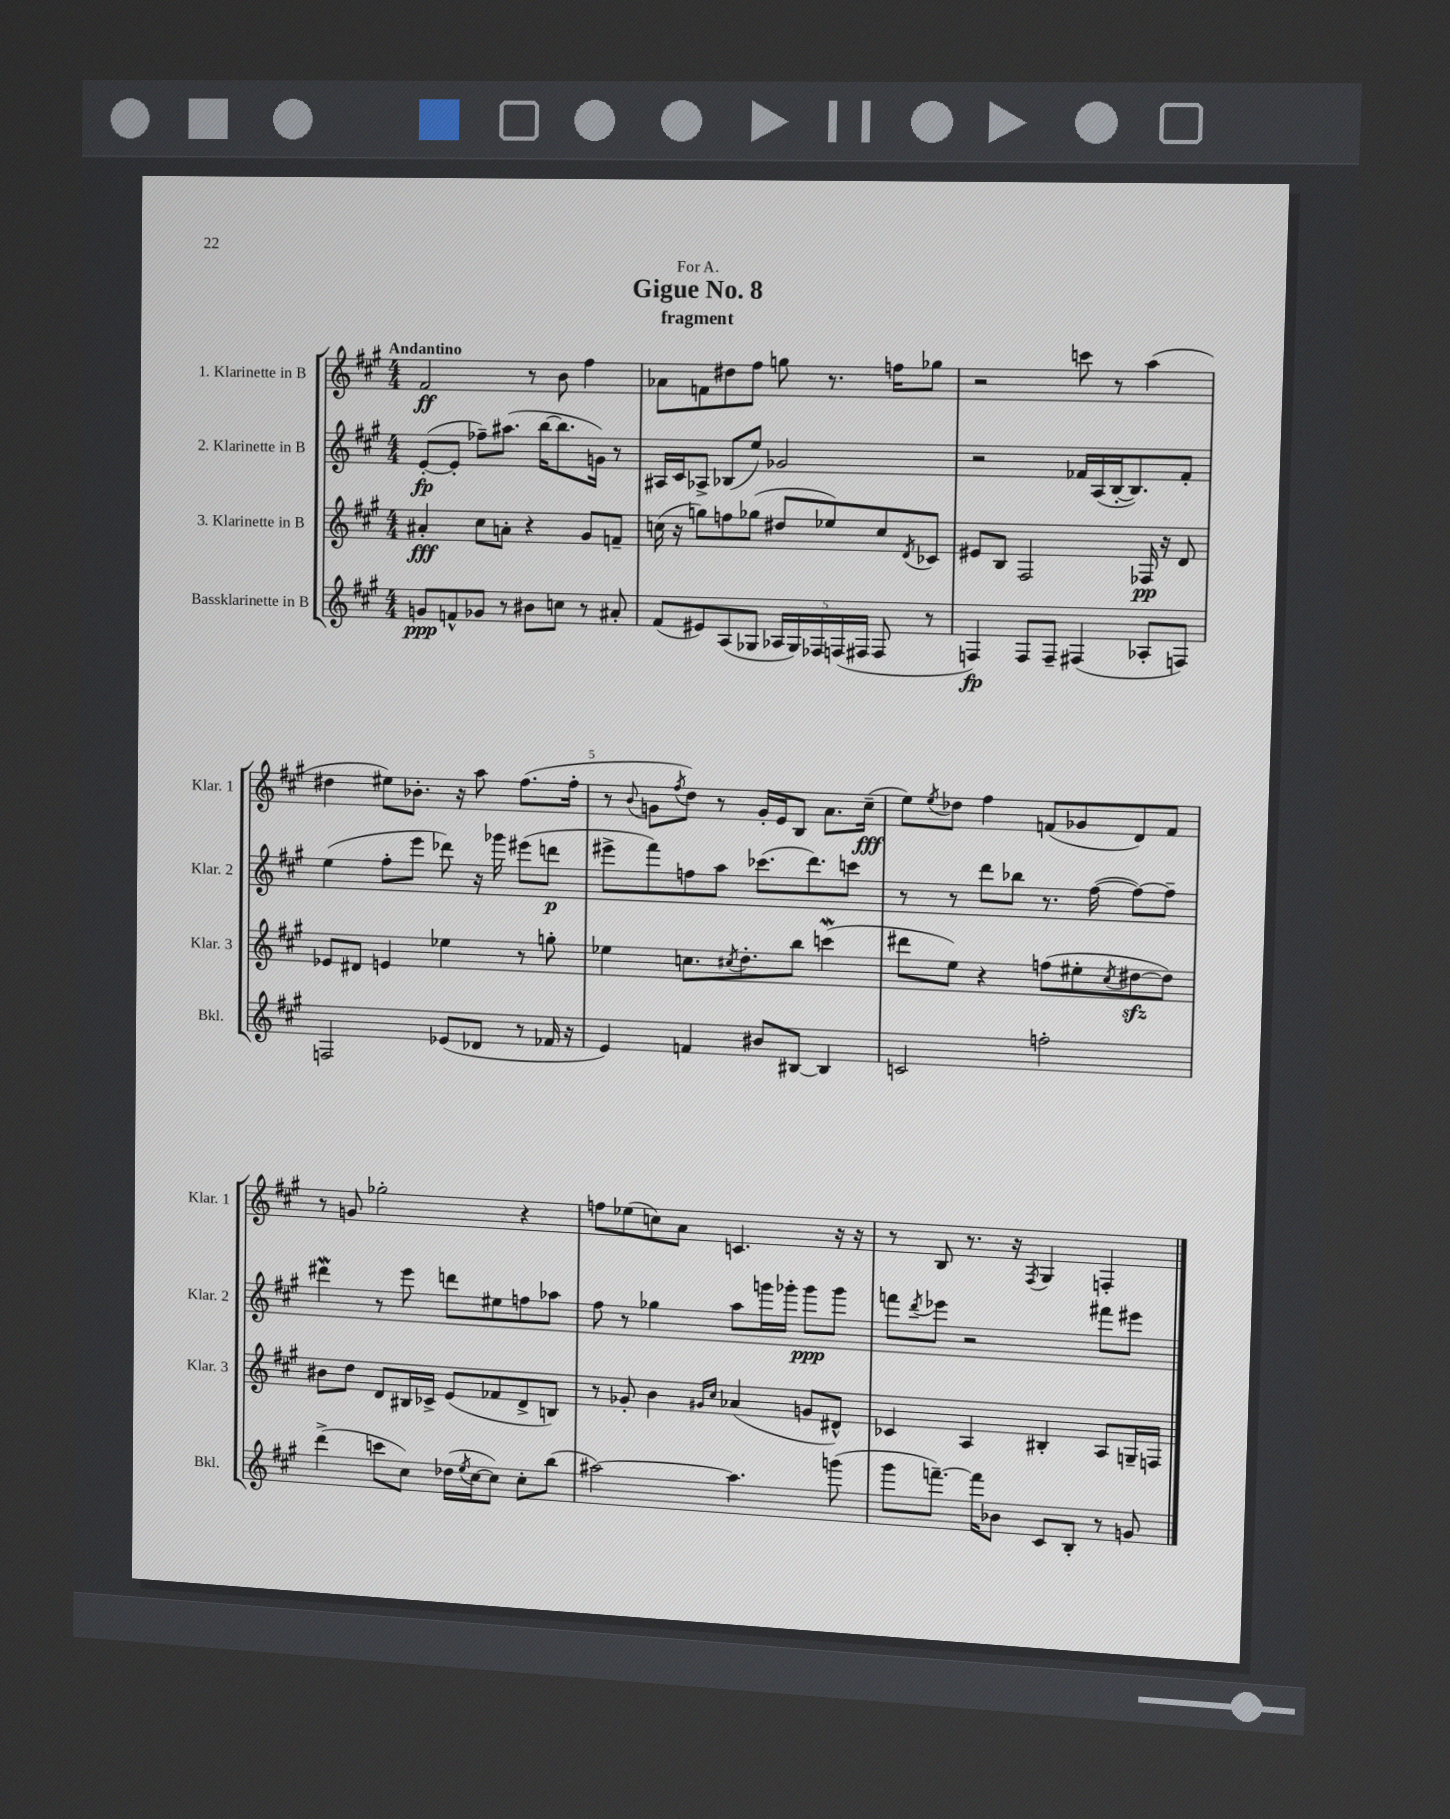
\header { title = "Gigue No. 8" subtitle = "fragment" dedication = "For A." }
<<
\new StaffGroup <<
\new Staff = "s0" \with { instrumentName = "1. Klarinette in B" shortInstrumentName = "Klar. 1" } {
    \clef treble \key a \major \numericTimeSignature \time 4/4 \tempo "Andantino"
    fis'2\ff r8 b'8 fis''4 |
    aes'8 f'8 dis''8 fis''8 g''8 r8. f''16 ges''8 |
    r2 c'''8 r8 a''4( |
    dis''4 eis''8) bes'8.-. r16 a''8 fis''8.( fis''16-. |
    r8 \appoggiatura { b'8 } g'8 \acciaccatura { fis''8 } d''8) r8 g'16-. e'16 b8 a'8. cis''16--\fff( |
    e''8) \acciaccatura { e''8 } des''8 fis''4 f'8( ges'8 d'8) f'8 |
    r8 g'8 ges''2-. r4 |
    f''8 ees''8( c''8) a'8 c'4. r16 r16 |
    r8 b8 r8. r16 \acciaccatura { fis8 } gis4 f4-. \bar "|." |
}
\new Staff = "s1" \with { instrumentName = "2. Klarinette in B" shortInstrumentName = "Klar. 2" } {
    \clef treble \key a \major \numericTimeSignature \time 4/4
    e'8~-.\fp( e'8-. fes''8--) ais''8.( b''16~ b''8. g'16) r8 |
    ais16 cis'16 aes8-> bes8( e''8) ges'2 |
    r2 fes'16 a16( b16~-. b8.) fes'8-. |
    e''4( fis''8-. e'''8 des'''8) r16 ges'''16 eis'''8( d'''8\p |
    eis'''8-> fis'''8) f''8 a''8 ces'''8.( d'''8.) c'''8 |
    r8 r8 d'''8 bes''8 r8. fis''16~( fis''8~) fis''8-- |
    dis'''4\mordent r8 e'''8 d'''8 eis''8 f''8 aes''8 |
    fis''8 r8 ges''4 a''8 g'''16 ges'''16-. ges'''8\ppp ges'''8 |
    f'''8 \acciaccatura { d'''8 } ees'''8 r2 fis'''8 eis'''8 \bar "|." |
}
\new Staff = "s2" \with { instrumentName = "3. Klarinette in B" shortInstrumentName = "Klar. 3" } {
    \clef treble \key a \major \numericTimeSignature \time 4/4
    ais'4-.\fff cis''8 a'8-. r4 gis'8 f'8-- |
    c''16( r16 g''8) f''8 ges''8( dis''8 ees''8) c''8 \acciaccatura { d'8 } ces'8 |
    eis'8 b8 fis2 fes16\pp r16 d'8 |
    ees'8 dis'8 e'4 ees''4 r8 g''8-. |
    ees''4 c''8. \acciaccatura { cis''8 } d''8.-. b''8 c'''4\mordent( |
    dis'''8 e''8) r4 f''8( eis''8-. \acciaccatura { cis''8 } dis''8~\sfz dis''8) |
    bis'8 d''8 d'8 bis16 ces'16-> e'8( fes'8 d'8-> b8) |
    r8 ges'8-. b'4 \grace { gis'16 cis''16 } aes'4( g'8 dis'8-^) |
    ces'4 a4 bis4-. a8 g16-- f16 \bar "|." |
}
\new Staff = "s3" \with { instrumentName = "Bassklarinette in B" shortInstrumentName = "Bkl." } {
    \clef treble \key a \major \numericTimeSignature \time 4/4
    g'8\ppp f'8-^ ges'8 r8 bis'8 c''8 r8 ais'8-. |
    fis'8( eis'8) a8( ges8 \tuplet 5/4 { aes16 ges16) fes16 f16( fis16 } fis8 r8 |
    f4\fp) f8 f8-- fis4( aes8-. f8) |
    f2 ees'8( des'8 r8 fes'16 r16 |
    e'4) f'4 bis'8 bis8~ bis4 |
    c'2 f''2-. |
    d'''4->( c'''8 cis''8) des''16( \acciaccatura { e''8 } cis''16~ cis''8) cis''8-. b''8( |
    ais''2~) ais''4. g'''8( |
    gis'''8 f'''8.~--) f'''16 bes'8 cis'8 b8-. r8 g'8 \bar "|." |
}
>>
>>
\layout { \context { \Score \override BarNumber.break-visibility = ##(#f #t #t) barNumberVisibility = #(every-nth-bar-number-visible 5) } }
